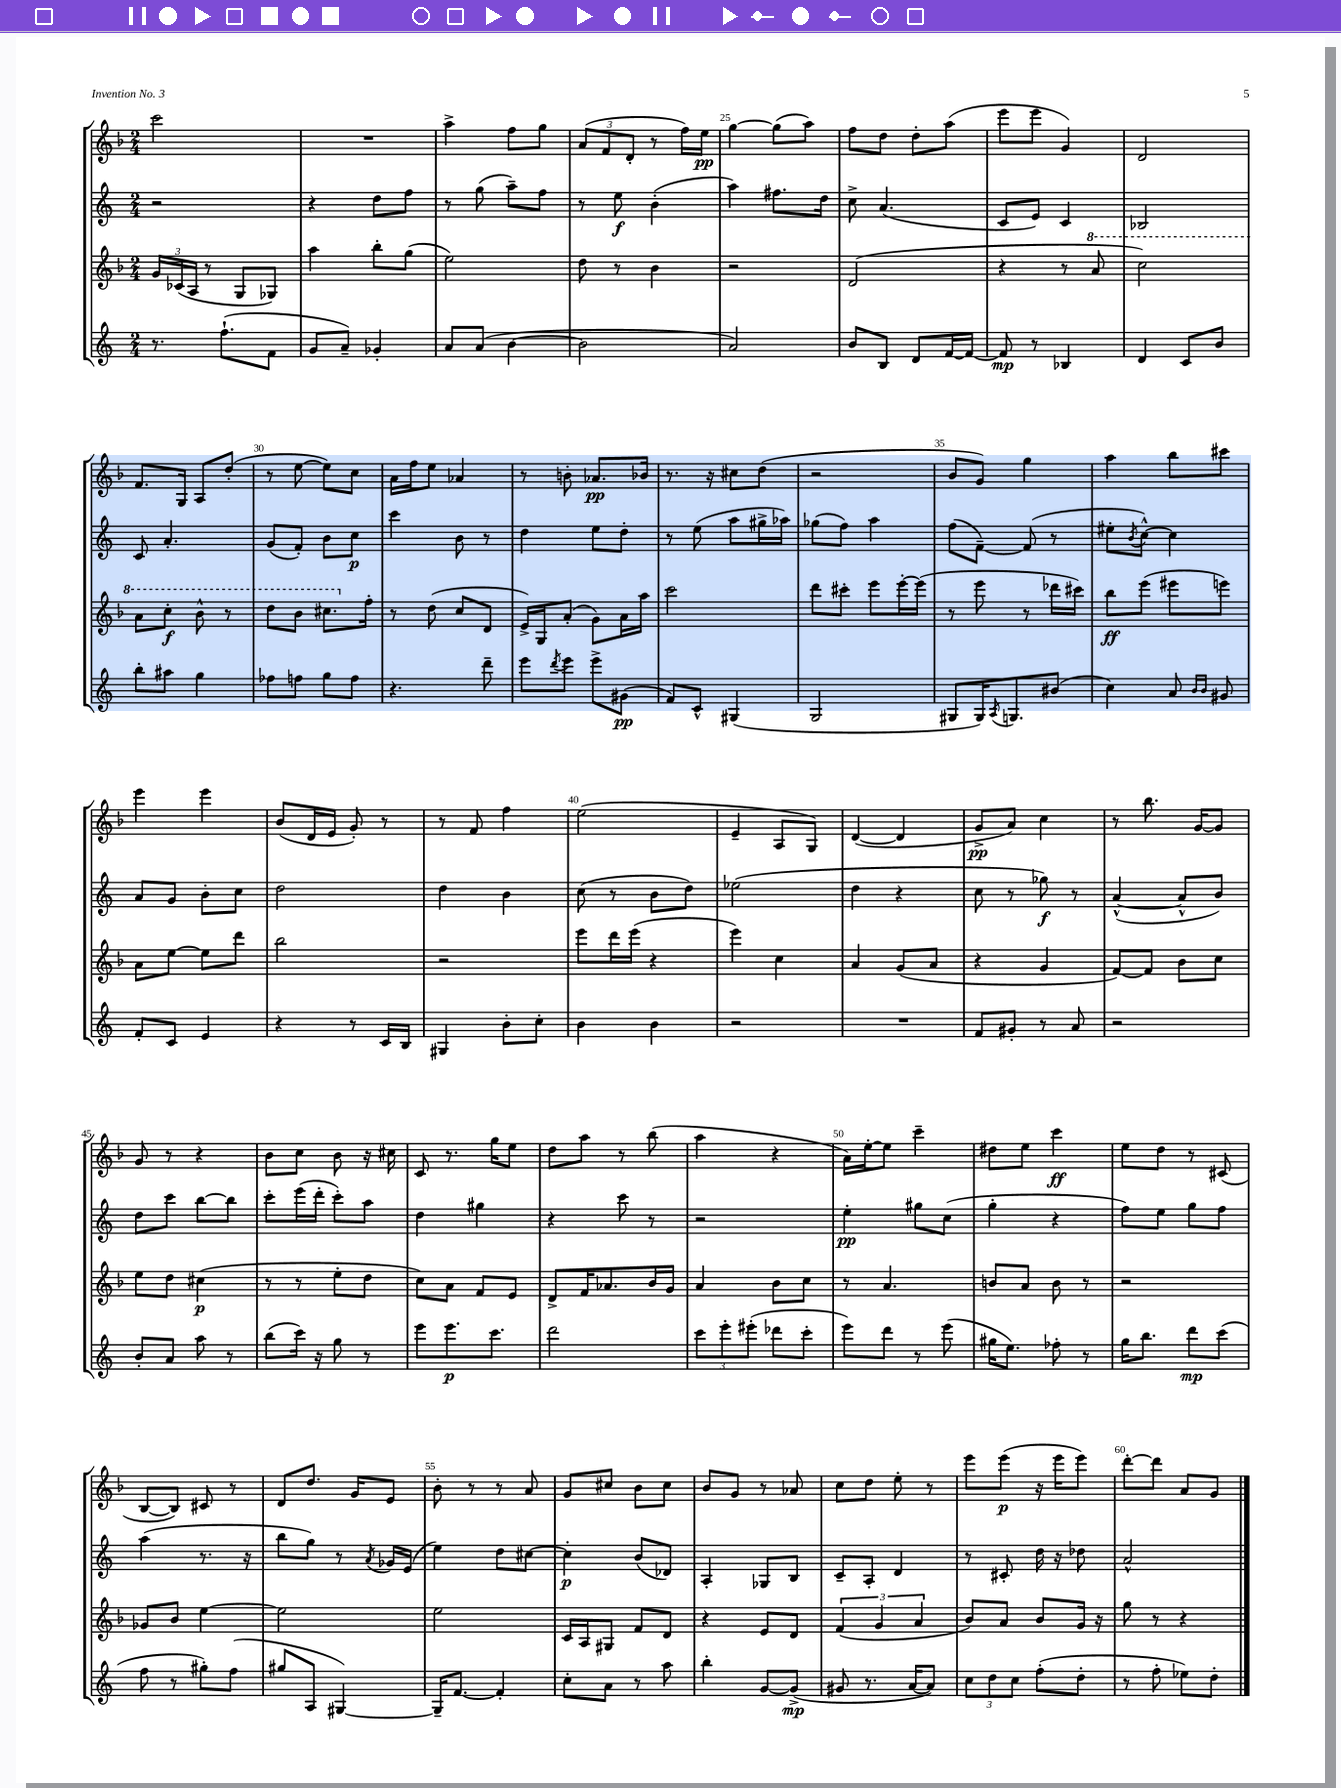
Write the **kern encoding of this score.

**kern	**kern	**kern	**kern
*staff4	*staff3	*staff2	*staff1
*clefG2	*clefG2	*clefG2	*clefG2
*k[]	*k[b-]	*k[]	*k[b-]
*M2/4	*M2/4	*M2/4	*M2/4
8.r	24g	2r	2ccc
.	(24c-	.	.
.	24A	.	.
.	8r	.	.
(8.ff`	.	.	.
.	8G	.	.
8f	8G-)	.	.
=	=	=	=
8g	4aa	4r	2r
8a~)	.	.	.
4g-'	8bb-'	8dd	.
.	(8gg	8ff	.
=	=	=	=
8a	2ee)	8r	4aa^
(8a	.	(8gg	.
[4b	.	8aa~)	8ff
.	.	8ff	8gg
=	=	=	=
2b]	8dd	8r	(12a
.	.	.	12f
.	8r	8ee	.
.	.	.	12d'
.	4b-	(4b'	8r
.	.	.	16ff)
.	.	.	16ee
=	=	=	=
2a)	2r	4aa)	[4gg
.	.	8.ff#	(8gg]
.	.	.	8aa)
.	.	16dd	.
=	=	=	=
8b	(2d	8cc^	8ff
8B	.	(4.a	8dd
8d	.	.	8dd'
[16f	.	.	(8aa
16f_	.	.	.
=	=	=	=
8f]	4r	8c	8eee
8r	.	8e)	8eee
4B-	8r	4c	4g)
.	8aa	.	.
=	=	=	=
4d	2ccc)	2B-	2d
8c	.	.	.
8b	.	.	.
=	=	=	=
8bb'	8aa	8c	8.f
8aa#	8ccc'	4.a'	.
.	.	.	16G
4gg	8bb-^^	.	8A
.	8r	.	(8dd'
=	=	=	=
8ff-	8ddd	(8g	8r
8ff	8bb-	8f')	[8ee
8gg	8.ccc#	8b	8ee])
8ff	.	8cc	8cc
.	16ff'	.	.
=	=	=	=
4.r	8r	4ccc	16a
.	.	.	16ff
.	(8dd	.	8ee
.	8cc	8b	4a-
8ddd~	8d	8r	.
=	=	=	=
8eee	16e^)	4dd	8r
.	16G	.	.
8qddd	.	.	.
8eee	(8a'	.	8b'
8eee^	8g)	8ee	8.a-
(8g#	16a	8dd'	.
.	16aa	.	16b-
=	=	=	=
8f)	2ccc	8r	8.r
8c^^	.	(8ee	.
.	.	.	16r
(4G#	.	8aa	8cc#
.	.	16gg#^	(8dd
.	.	16aa-)	.
=	=	=	=
2G	8ddd	(8gg-	2r
.	8ccc#'	8ff)	.
.	8eee	4aa	.
.	[16eee'	.	.
.	(16eee]	.	.
=	=	=	=
8G#	8r	(8ff	8b-
16G#)	8eee	[8f~)	8g)
8qA	.	.	.
8.G	.	.	.
.	8r	(8f]	4gg
(8b#	16ddd-	8r	.
.	16ccc#)	.	.
=	=	=	=
4cc)	8bb-	8ee#'	4aa
.	.	8qb	.
.	(8eee	[8cc^^)	.
8a	8eee#	4cc]	8bb-
16qqb	.	.	.
16qqb	.	.	.
8g#	8eee)	.	8ccc#
=	=	=	=
8f'	8a	8a	4eee
8c	[8ee	8g	.
4e	8ee]	8b'	4eee
.	8ddd	8cc	.
=	=	=	=
4r	2bb-	2dd	(8b-
.	.	.	16d
.	.	.	16e
8r	.	.	8g')
16c	.	.	8r
16B	.	.	.
=	=	=	=
4G#	2r	4dd	8r
.	.	.	8f
8b'	.	4b	4ff
8cc'	.	.	.
=	=	=	=
4b	8eee	(8cc	(2ee
.	16ddd	8r	.
.	(16eee	.	.
4b	4r	8b	.
.	.	8dd)	.
=	=	=	=
2r	4eee)	(2ee-	4e~
.	4cc	.	8A
.	.	.	8G)
=	=	=	=
2r	4a	4dd	([4d
.	(8g	4r	4d]
.	8a	.	.
=	=	=	=
8f	4r	8cc	8g^
8g#'	.	8r	8a)
8r	4g	8gg-)	4cc
8a	.	8r	.
=	=	=	=
2r	[8f)	([4a^^	8r
.	8f]	.	8.bb-
.	8b-	8a^^]	.
.	.	.	[16g
.	8cc	8b)	8g]
=	=	=	=
8b'	8ee	8dd	8g
8a	8dd	8ccc	8r
8aa	(4cc#	[8bb	4r
8r	.	8bb]	.
=	=	=	=
(8bb	8r	8ccc'	8b-
16ccc)	8r	(16eee	8cc
16r	.	16ddd'	.
8gg	8ee'	8ccc')	8b-
8r	8dd	8aa	16r
.	.	.	16cc#
=	=	=	=
8eee	8cc)	4dd	8c
8.eee	8a	.	8.r
.	8f	4gg#	.
8.ccc	.	.	16gg
.	8e	.	8ee
=	=	=	=
2ddd	8d^	4r	8dd
.	16f	.	8aa
.	8.a-	.	.
.	.	8ccc	8r
.	16b-	8r	(8bb-
.	16g	.	.
=	=	=	=
12ccc	4a	2r	4aa
12eee'	.	.	.
(12eee#'	.	.	.
8ddd-	8b-	.	4r
8ccc'	8cc	.	.
=	=	=	=
8eee)	8r	4ee'	16a)
.	.	.	[16ee'
8ddd	4.a	.	8ee]
8r	.	8gg#	4ccc~
(8eee	.	(8cc	.
=	=	=	=
16gg#	8b	4gg'	8dd#
8.ee)	.	.	.
.	8a	.	8ee
8ff-'	8b	4r	4ccc
8r	8r	.	.
=	=	=	=
16gg	2r	8ff)	8ee
8.bb	.	.	.
.	.	8ee	8dd
8ddd	.	8gg	8r
(8ccc	.	8ff	(8c#
=	=	=	=
8ff	8g-	(4aa	[8B-
8r	8b-	.	8B-])
8gg#')	[4ee	8.r	8c#
(8ff	.	.	8r
.	.	16r	.
=	=	=	=
8gg#	2ee]	8bb	8d
8A	.	8gg)	8.dd
[4G#)	.	8r	.
.	.	.	16g
.	.	8qa	.
.	.	16g-	8e
.	.	(16e	.
=	=	=	=
16G#~]	2ee	4ee)	8b-'
[8.f	.	.	.
.	.	.	8r
4f']	.	8dd	8r
.	.	[8cc#	8a
=	=	=	=
8cc'	16c	4cc#']	8g
.	16A	.	.
8a	8G#	.	8cc#
8r	8f	(8b	8b-
8aa	8d	8d-)	8cc#
=	=	=	=
4bb'	4r	4A'	8b-
.	.	.	8g
[8g	8e	8G-	8r
(8g^]	8d	8B	8a-
=	=	=	=
8g#	(6f	8c~	8cc
8.r	.	8A'	8dd
.	6g	.	.
.	.	4d	8ee'
[16a	.	.	.
.	6a	.	.
8a])	.	.	8r
=	=	=	=
12cc	8b-)	8r	8eee
12dd	.	.	.
.	8a	8c#'	(8eee
12cc	.	.	.
(8ff'	8b-	16dd	16r
.	.	16r	16eee
8dd'	16g	8dd-	8eee)
.	16r	.	.
=	=	=	=
8r	8gg	2a^^	[8ddd'
8ff'	8r	.	8ddd]
8ee-)	4r	.	8a
8dd'	.	.	8g
==	==	==	==
*-	*-	*-	*-
